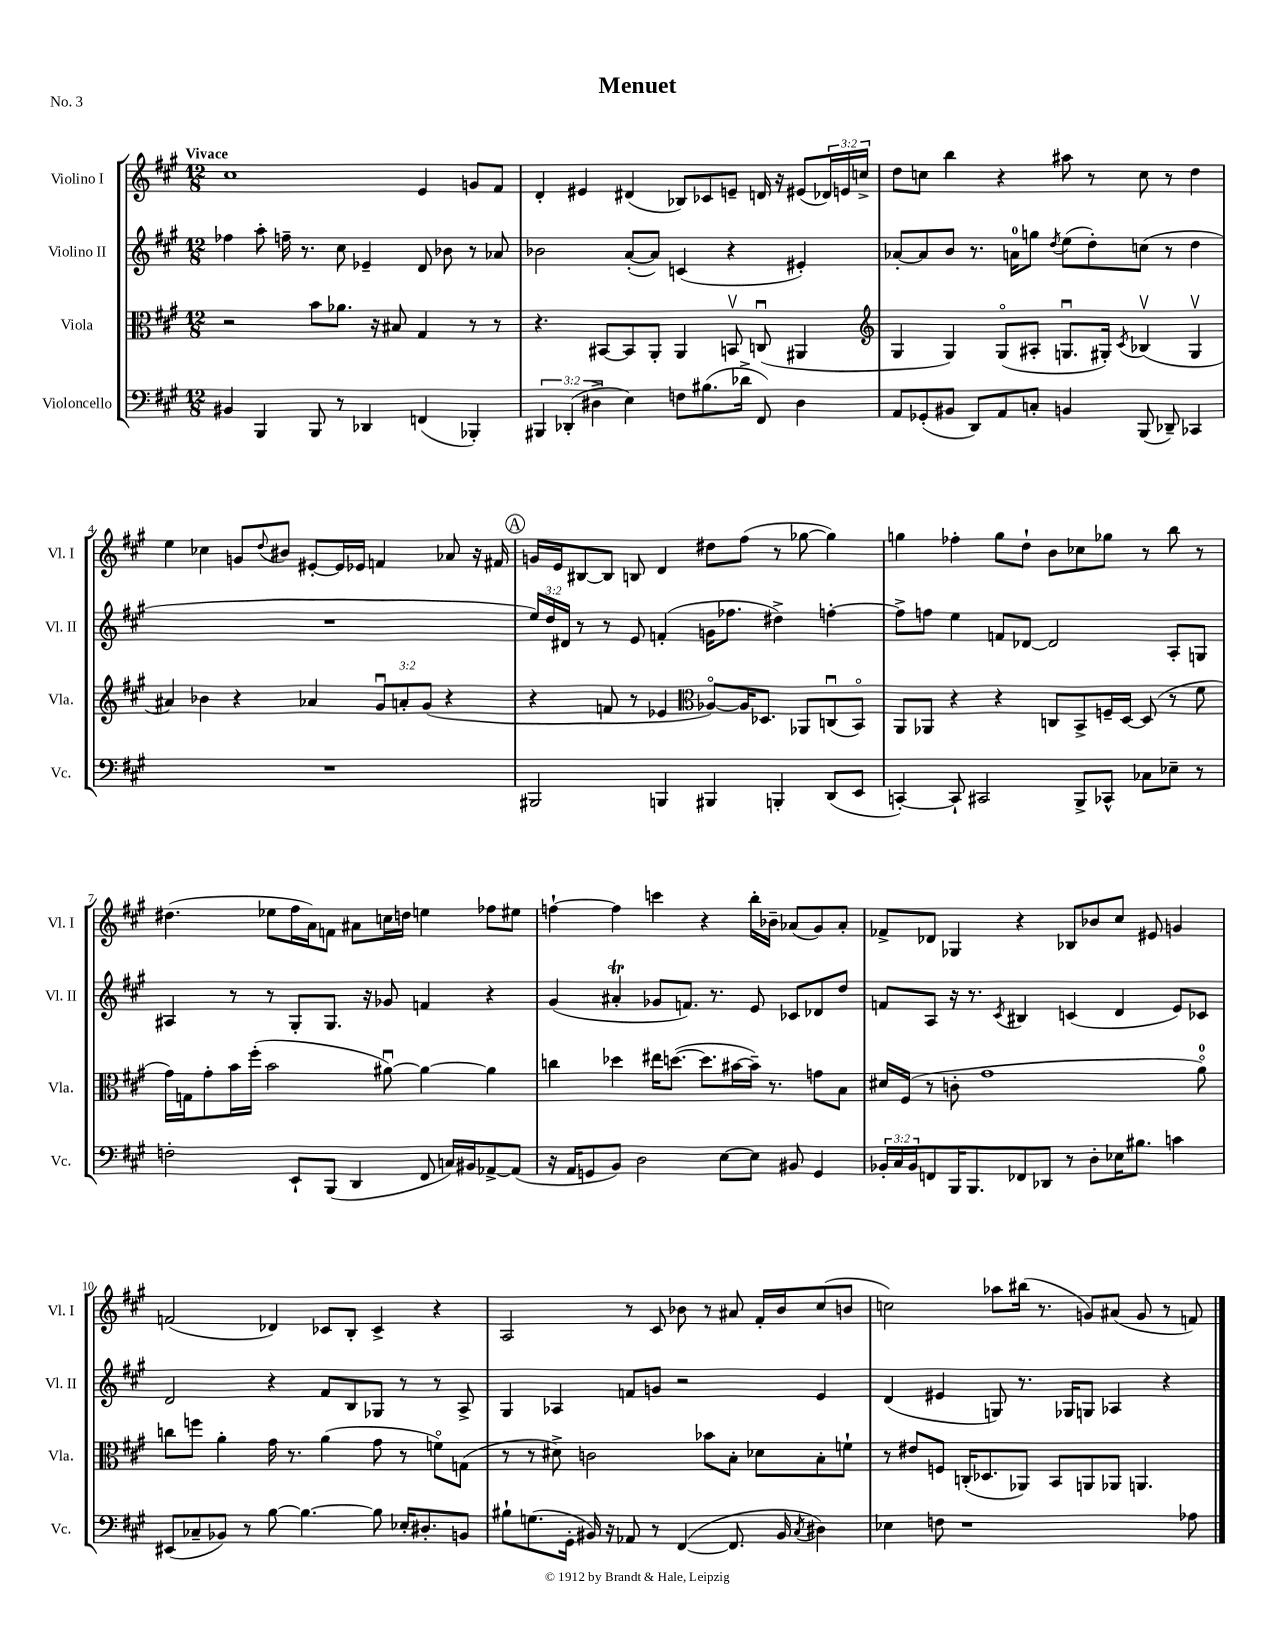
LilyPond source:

\header { title = "Menuet" piece = "No. 3" }
<<
\new StaffGroup <<
\new Staff = "s0" \with { instrumentName = "Violino I" shortInstrumentName = "Vl. I" } {
    \clef treble \key a \major \numericTimeSignature \time 12/8 \override Staff.TupletNumber.text = #tuplet-number::calc-fraction-text \tempo "Vivace"
    cis''1 e'4 g'8 fis'8 |
    d'4-. eis'4 dis'4( bes8) ces'8 e'8-- d'16 r16 eis'8( \tuplet 3/2 { des'16) e'16 c''16-> } |
    d''8 c''8 b''4 r4 ais''8 r8 c''8 r8 d''4 |
    e''4 ces''4 g'8 \appoggiatura { d''8 } bis'8 eis'8~-. eis'16 ees'16 f'4 aes'8 r16 fis'16 |
    \mark \markup { \circle "A" } g'16 e'16 bis8~ bis8 b8 d'4 dis''8 fis''8( r8 ges''8~ ges''4) |
    g''4 fes''4-. g''8 d''8-! b'8 ces''8 ges''8 r8 b''8 r8 |
    dis''4.( ees''8 fis''16 a'16) f'8 ais'8 c''16 d''16 e''4 fes''8 eis''8 |
    f''4~-! f''4 c'''4 r4 b''16-. bes'16-- aes'8( gis'8) aes'8-. |
    fes'8-> des'8 ges4 r4 bes8 bes'8 cis''8 eis'8 g'4 |
    f'2( des'4) ces'8 b8-. ces'4-> r4 |
    a2 r8 cis'8 bes'8 r8 ais'8 fis'16-. bes'16 cis''8( b'8 |
    c''2) aes''8 bis''16( r8. g'8) ais'8( g'8 r8 f'8) \bar "|." |
}
\new Staff = "s1" \with { instrumentName = "Violino II" shortInstrumentName = "Vl. II" } {
    \clef treble \key a \major \numericTimeSignature \time 12/8 \override Staff.TupletNumber.text = #tuplet-number::calc-fraction-text
    fes''4 a''8-. f''16-- r8. cis''8 ees'4-- d'8 bes'8 r8 aes'8 |
    bes'2 a'8~-.( a'8) c'4( r4 eis'4-.) |
    aes'8~-. aes'8 b'8 r8. a'16-0 g''8 \acciaccatura { d''8 } e''8( d''8-.) c''8( r8 d''4 |
    R1. |
    \mark \markup { \circle "A" } \tuplet 3/2 { e''16) d''16 dis'16 } r8 r8 e'8 f'4-.( g'16 fes''8. dis''4->) f''4~-. |
    f''8-> f''8 e''4 f'8 des'8~ des'2 a8-. g8 |
    ais4 r8 r8 gis8-. gis8. r16 ges'8 f'4 r4 |
    gis'4( ais'4-.\trill ges'8 f'8.) r8. e'8 ces'8 des'8 d''8 |
    f'8 a8 r16 r8. \acciaccatura { cis'8 } bis4 c'4( d'4 e'8) ces'8 |
    d'2 r4 fis'8 b8 ges8 r8 r8 a8-> |
    gis4 aes4 f'8 g'8 r2 e'4 |
    d'4( eis'4 g8) r8. ges16 g8 aes4 r4 \bar "|." |
}
\new Staff = "s2" \with { instrumentName = "Viola" shortInstrumentName = "Vla." } {
    \clef alto \key a \major \numericTimeSignature \time 12/8 \override Staff.TupletNumber.text = #tuplet-number::calc-fraction-text
    r2 b'8 aes'8. r16 bis8 gis4 r8 r8 |
    r4. bis,8~ bis,8 a,8-. a,4 b,8\upbow c8\downbow( ais,4 |
    \clef treble gis4 gis4) gis8\flageolet( ais8-. g8.\downbow gis16-.) \acciaccatura { cis'8 } bes4\upbow( gis4\upbow |
    ais'4) bes'4 r4 aes'4 \tuplet 3/2 { gis'8\downbow a'8-. gis'8( } r4 |
    \mark \markup { \circle "A" } r4 f'8 r8 ees'4 \clef alto aes8~\flageolet) aes16 des8. aes,8 c8\downbow( b,8\flageolet) |
    a,8 aes,8 r4 r4 c8 b,8-> f16-- d16~ d8( r8 fis'8 |
    gis'16) g16 gis'8-. b'16 fis''16-.( b'2 ais'8~\downbow) ais'4~ ais'4 |
    c''4 des''4 eis''16 d''8.~( d''8. bis'16~ bis'16--) r8. g'8 b8 |
    dis'16 fis16( r8 c'8-. gis'1 a'8-0\flageolet) |
    c''8 f''8 a'4-. gis'16 r8. a'4( gis'8 r8 f'8\flageolet) g8( |
    r8 r8 dis'8->) c'2 bes'8 b8-. des'8 b8-. f'8-! |
    r8 eis'8 f8 c16-.( des8. aes,8) b,8 a,8 aes,8 a,4. \bar "|." |
}
\new Staff = "s3" \with { instrumentName = "Violoncello" shortInstrumentName = "Vc." } {
    \clef bass \key a \major \numericTimeSignature \time 12/8 \override Staff.TupletNumber.text = #tuplet-number::calc-fraction-text
    bis,4 b,,4 b,,8 r8 des,4 f,4( bes,,4-.) |
    \tuplet 3/2 { bis,,4 des,4-.( dis4-> } e4) f8 bis8.( des'16-> fis,8) dis4 |
    a,8 ges,8-.( bis,8 d,8) a,8 c8-. b,4 b,,8( des,8--) ces,4 |
    R1. |
    \mark \markup { \circle "A" } bis,,2 b,,4 bis,,4 b,,4-. d,8( e,8 |
    c,4~-.) c,8-! cis,2 b,,8-> ces,8-^ ces8 ees8-- r8 |
    f2-. e,8-! b,,8( d,4 fis,8 c16) bis,16 aes,8~-> aes,8( |
    r16 a,16 g,8 b,8) d2 e8~ e8 bis,8 g,4 |
    \tuplet 3/2 { bes,16-. cis16 bes,16 } f,8 b,,16 b,,8. fes,8 des,8 r8 d8-. ees16 bis8. c'4 |
    eis,8( ces8-- bes,8) r8 b8~ b4.~ b8 ees16-. dis8.-. b,8 |
    bis8-! g8.( gis,16-. bis,16) r16 aes,8 r8 fis,4~( fis,8. bis,16 \acciaccatura { cis8 } dis4) |
    ees4 f8 r1 aes8 \bar "|." |
}
>>
>>
